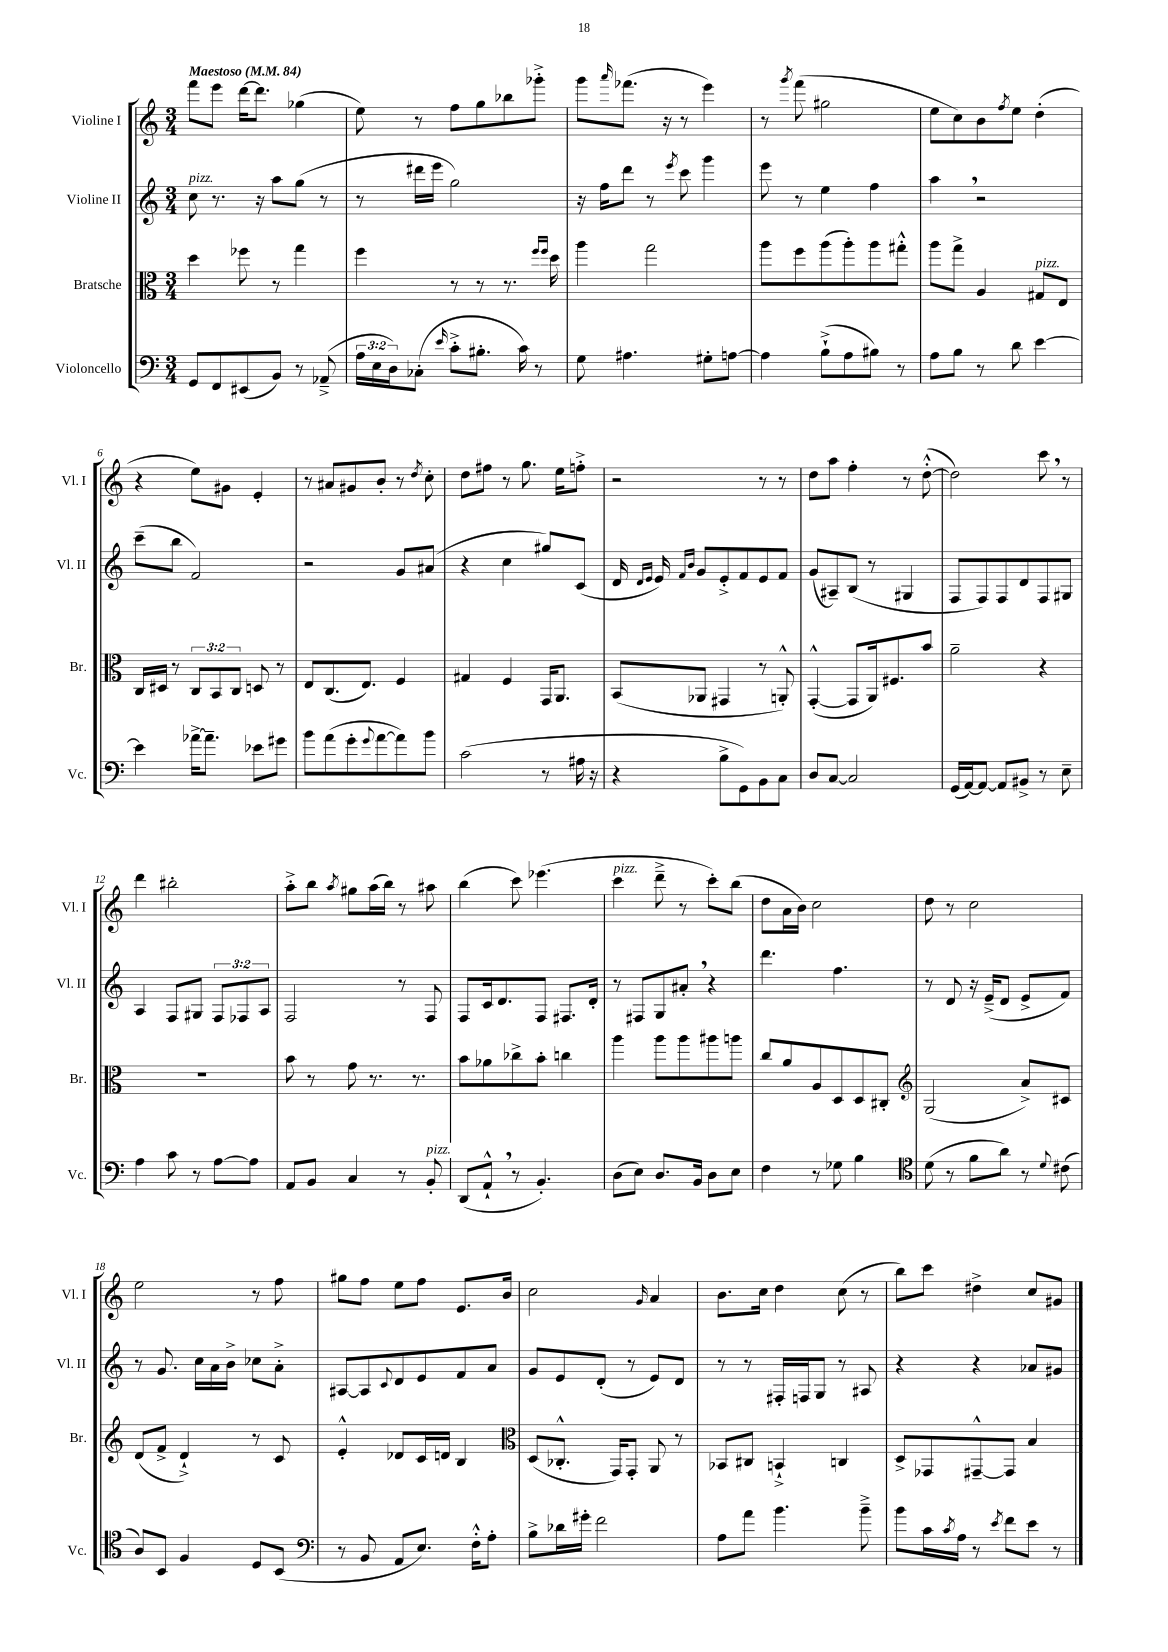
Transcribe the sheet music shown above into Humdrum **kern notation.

**kern	**kern	**kern	**kern
*staff4	*staff3	*staff2	*staff1
*clefF4	*clefC3	*clefG2	*clefG2
*k[]	*k[]	*k[]	*k[]
*M3/4	*M3/4	*M3/4	*M3/4
*MM84	*MM84	*MM84	*MM84
8GG/L	4dd\	8cc\	8fff\L
8FF/	.	8.r	8eee\J
(8EE#/	8ff-\	.	[16ddd\LK
.	.	16r	8.ddd\]J
8BB/J)	8r	8aa\L	.
8r	4gg\	(8gg\J	(4gg-\
(8AA-~^/	.	8r	.
=	=	=	=
24A\LL	4ff\	8r	8ee\)
24E\	.	.	.
24D\J)	.	.	.
(8C-'\J	.	16ddd#\LL	8r
.	.	16eee\JJ	.
16qqe/	.	.	.
8c'^\L	8r	2gg\)	8ff\L
8.B#'\J	8r	.	8gg\
.	8.r	.	8bb-\
16c\)	.	.	.
8r	.	.	8ggg-'^\J
.	16qqff/LL	.	.
.	16qqff/JJ	.	.
.	16dd\	.	.
=	=	=	=
8G\	4aa\	16r	8ggg\L
.	.	16ff\LK	.
.	.	.	16qqaaa/
4.A#\	.	8ddd\J	(8.fff-\J
.	2gg\	8r	.
.	.	.	16r
.	.	8qeee/	.
.	.	8ccc\	8r
8G#'\L	.	4ggg\	4eee\)
[8A\J	.	.	.
=	=	=	=
4A\]	8aa\L	8eee\	8r
.	.	.	8qggg/
.	8ff\	8r	(8fff\
(8B`^\L	(8aa\	4ee\	2gg#\
8A\	8aa'\)	.	.
8B#\J)	8aa\	4ff\	.
8r	8gg#'^^\J	.	.
=	=	=	=
8A\L	8aa\L	4aa\	8ee\L
8B\J	8gg^\J	.	8cc\)
8r	4A/	2r	8b\
.	.	.	8qff/
8d\	.	.	8ee\J
[4e\	8G#/L	.	(4dd'\
.	8E/J	.	.
=	=	=	=
4e\]	16C/LL	(8ccc~\L	4r
.	16D#/JJ	.	.
.	8r	8bb\J	.
[16a-^\LK	12C/L	2f/)	8ee\L)
8.a-~\]J	.	.	.
.	12BB/	.	.
.	.	.	8g#\J
.	12C/J	.	.
8e-\L	8D/	.	4e'/
8g#\J	8r	.	.
=	=	=	=
8b\L	8E/L	2r	8r
(8a\	(8.C/	.	8a#/L
8g'\	.	.	8g#/
.	8.E/J)	.	.
8qqg/	.	.	.
[8a\	.	.	8b'/J
8a\])	4F/	8g/L	8r
.	.	.	8qdd/
8b\J	.	(8a#/J	8cc'\
=	=	=	=
(2c\	4G#/	4r	8dd\L
.	.	.	8ff#\J
.	4F/	4cc\	8r
.	.	.	8.gg\
8r	16GG/LK	8gg#/L)	.
.	8.AA/J	.	16ee\LK
16A#\	.	(8c/J	8ff'^\J
16r	.	.	.
=	=	=	=
4r	(8BB/L	16d/	2r
.	.	16qqd/LL	.
.	.	16qqe/JJ	.
.	.	16e/)	.
.	.	16qqf/LL	.
.	.	16qqb/JJ	.
.	8AA-/J	8g/L	.
8B^\L	4GG#/	8e'^/	.
8GG\)	.	8f/	.
8BB\	8r	8e/	8r
8C\J	8AA'^^/)	8f/J	8r
=	=	=	=
8D/L	([4GG'^^/	(8g/L	8dd\L
[8C/J	.	8A#~/)	8aa\J
2C/]	8GG/]L	(8B/J	4ff'\
.	16AA/k)	8r	.
.	8.F#/	.	.
.	.	4G#/	8r
.	8b/J	.	([8dd'^^\
=	=	=	=
(16GG/LL	2a~\	8F/L	2dd\])
[16AA/J)	.	.	.
8AA/_J	.	8F/)	.
8AA/]L	.	8F/	.
8BB#^/J	.	8d/	.
8r	4r	8F/	8ccc\
8E~\	.	8G#/J	8r
=	=	=	=
4A\	2.r	4A/	4ddd\
8c\	.	8F/L	2bb#'\
8r	.	8G#/J	.
[8A\L	.	12F/L	.
.	.	12F-/	.
8A\]J	.	.	.
.	.	12A/J	.
=	=	=	=
8AA/L	8b\	2F/	8aa'^\L
8BB/J	8r	.	8bb\J
.	.	.	8qaa/
4C/	8g\	.	8gg#\L
.	8.r	.	(16aa\L
.	.	.	16bb\JJ)
8r	.	8r	8r
.	8.r	.	.
8BB'/	.	8F/	8aa#\
=	=	=	=
(8DD/L	8b\L	8F/L	(4bb\
8AA`^^/J	8a-\	16c/k	.
.	.	8.d/	.
8r	8cc-^\	.	8ccc\)
4.BB'/)	8b'\J	8F/J	(4.eee-\
.	4cc\	8.F#/L	.
.	.	16d'/Jk	.
=	=	=	=
(8D\L	4aa\	8r	4ccc\
8E\J)	.	8F#/L	.
8.D/L	8aa\L	8G/	8ddd~^\
.	8aa\	8a#'/J	8r
16BB/Jk	.	.	.
8D\L	8aa#\	4r	8ccc'\L)
8E\J	8aa\J	.	(8bb\J
=	=	=	=
4F\	8cc/L	4.ddd\	8dd\L
.	8a/	.	16a\L
.	.	.	16b\JJ)
8r	8A/	.	2cc\
8G-\	8D/	4.ff\	.
4B\	8D/	.	.
.	8C#'/J	.	.
=	=	=	=
*clefC4	*clefG2	*	*
(8d\	(2G/	8r	8dd\
8r	.	8d/	8r
8f\L	.	16r	2cc\
.	.	(16e~^/LK	.
8a\J)	.	8d/J	.
8r	8a^/L)	8e^/L	.
8qqd/	.	.	.
(8c#\	8c#/J	8f/J)	.
=	=	=	=
8A/L)	(8d/L	8r	2ee\
8BB/J	8f^/J	8.g/	.
4F/	4d`^/)	.	.
.	.	16cc\LL	.
.	.	16a\	.
.	.	16b^\JJ	.
8D/L	8r	8cc-\L	8r
(8BB/J	8c/	8a'^\J	8ff\
=	=	=	=
*clefF4	*	*	*
8r	4e'^^/	[8A#/L	8gg#\L
8BB/	.	8A#/]	8ff\J
.	.	8qqc/	.
8AA/L	8d-/L	8d/	8ee\L
8.E/J)	16c/L	8e/	8ff\J
.	16d/JJ	.	.
.	4B/	8f/	8.e/L
16F'^^\LK	.	.	.
8A'\J	.	8a/J	.
.	.	.	16b/Jk
=	=	=	=
*	*clefC3	*	*
8B^\L	(8D/L	8g/L	2cc\
16d-\L	8.C-'^^/J	8e/	.
16g#'\JJ	.	.	.
2f\	.	(8d'/J	.
.	16GG/LK)	.	.
.	8GG'/J	8r	.
.	.	.	16qqg/
.	8AA/	8e/L)	4a/
.	8r	8d/J	.
=	=	=	=
8A\L	8BB-/L	8r	8.b\L
8a\J	8C#/J	8r	.
.	.	.	16cc\Jk
4.b\	4BB`^/	16F#'/LL	4dd\
.	.	16F/J	.
.	.	8G/J	.
.	4C/	8r	(8cc\
8b~^\	.	8A#/	8r
=	=	=	=
8b\L	8D^/L	4r	8bb\L)
16c\L	8GG-/	.	8ccc\J
8qc/	.	.	.
16A\JJ	.	.	.
8r	[8GG#~^^/	4r	4dd#^\
8qe/	.	.	.
8f\L	8GG#/]J	.	.
8e\J	4B/	8a-/L	8cc/L
8r	.	8g#/J	8g#/J
==	==	==	==
*-	*-	*-	*-
